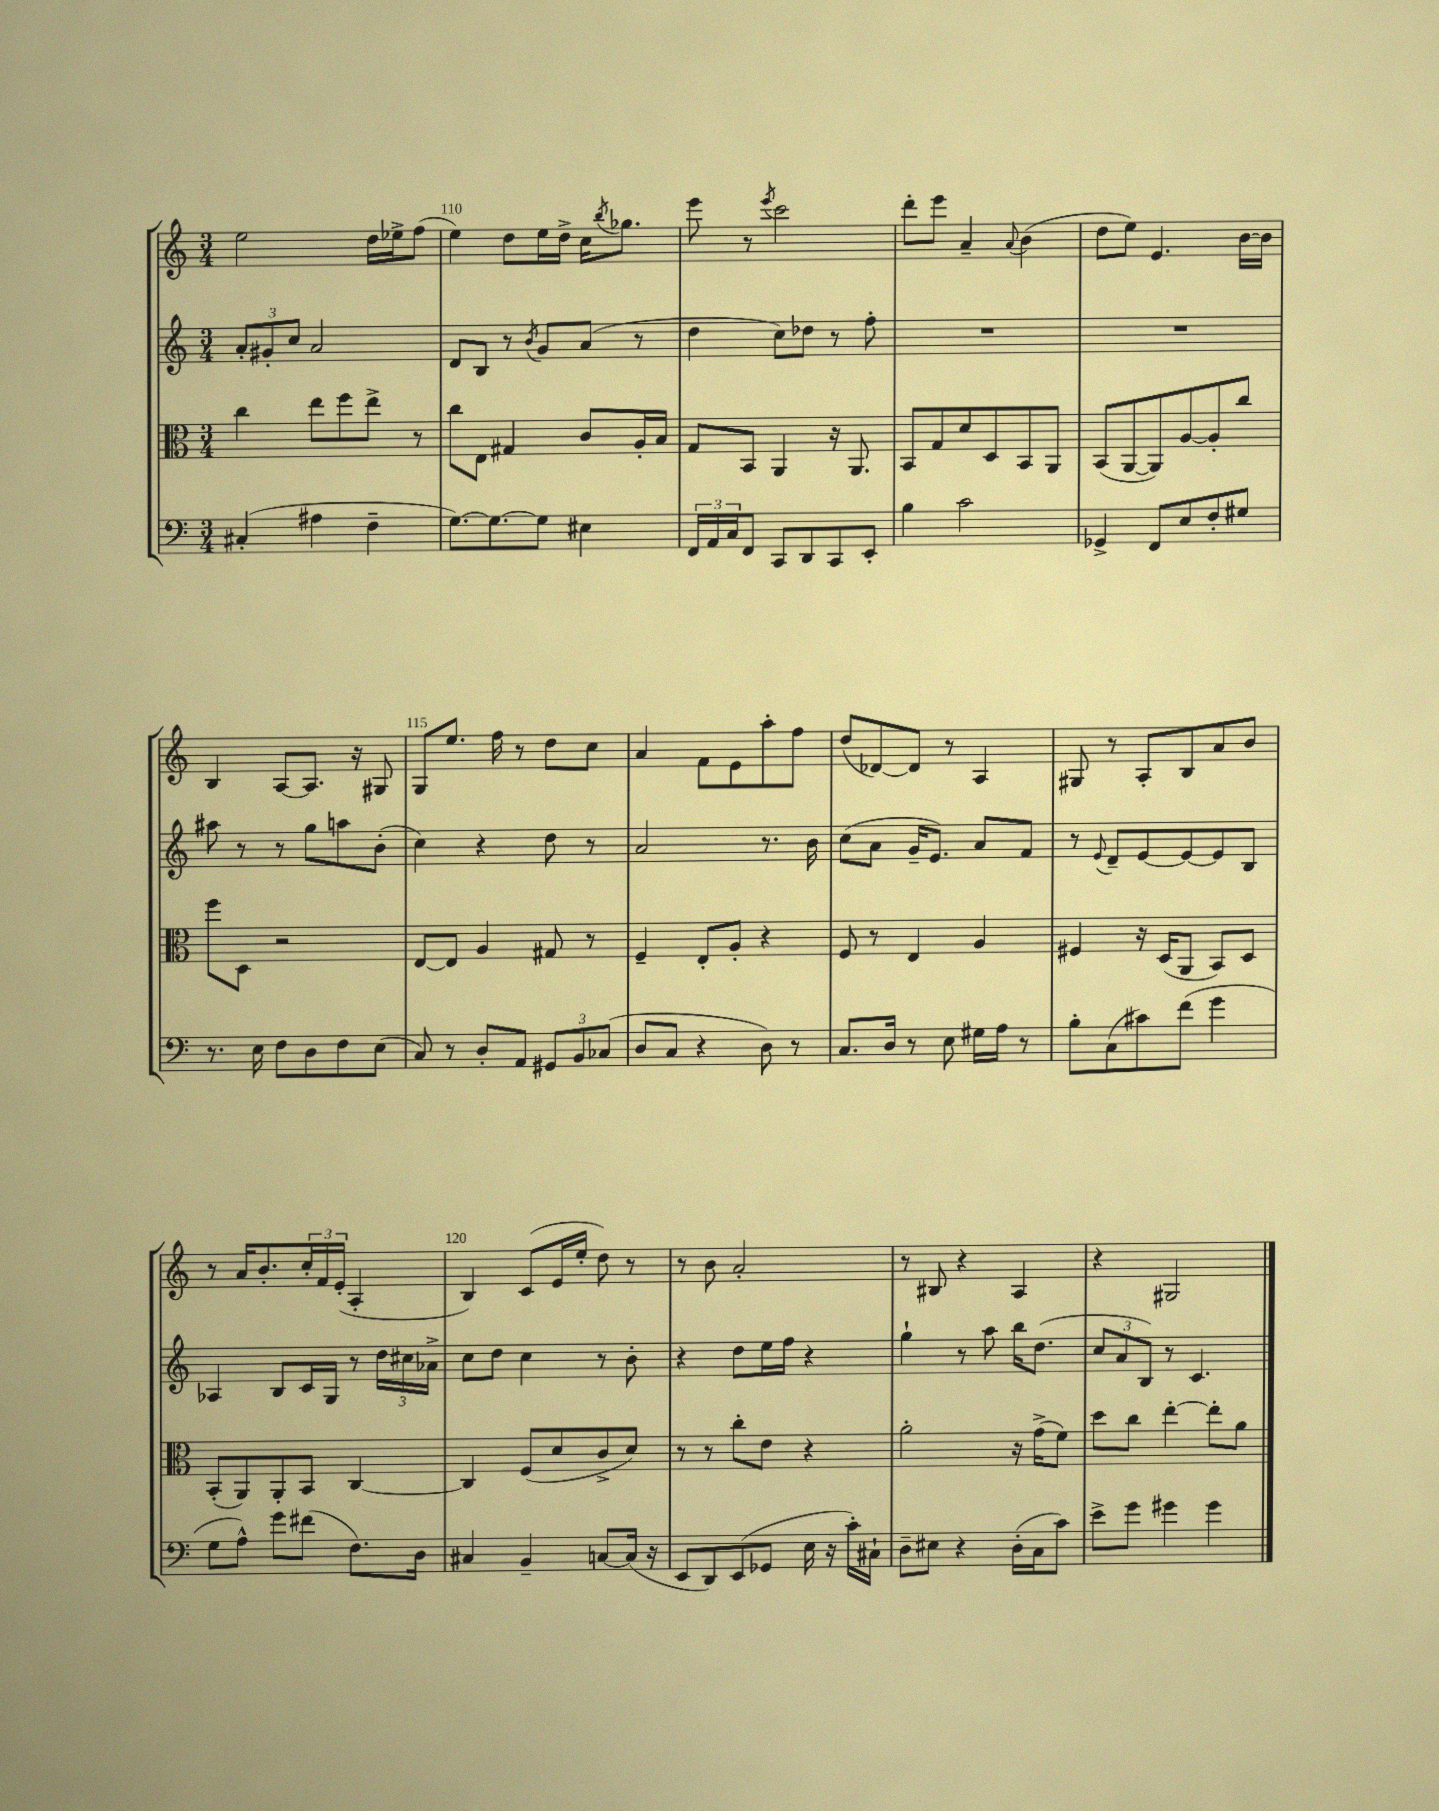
<<
\new StaffGroup <<
\new Staff = "s0" {
    \clef treble \key c \major \numericTimeSignature \time 3/4
    e''2 d''16 ees''16-> f''8( |
    e''4) d''8 e''16 d''16-> c''16 \acciaccatura { b''8 } ges''8. |
    e'''8 r8 \acciaccatura { e'''8 } c'''2 |
    d'''8-. e'''8 a'4-- \appoggiatura { a'8 } b'4( |
    d''8 e''8) e'4. b'16~ b'16 |
    b4 a8~ a8. r16 gis8 |
    g8 e''8. f''16 r8 d''8 c''8 |
    a'4 f'8 e'8 a''8-. f''8 |
    d''8( des'8~) des'8 r8 a4 |
    gis8 r8 a8-. b8 a'8 b'8 |
    r8 a'16 b'8.-. \tuplet 3/2 { c''16-. f'16 e'16-.( } a4-. |
    b4) c'8( e'16 e''16-. d''8) r8 |
    r8 b'8 a'2-. |
    r8 bis8 r4 a4 |
    r4 gis2 \bar "|." |
}
\new Staff = "s1" {
    \clef treble \key c \major \numericTimeSignature \time 3/4
    \tuplet 3/2 { a'8-. gis'8-. c''8 } a'2 |
    d'8 b8 r8 \acciaccatura { b'8 } g'8 a'8( r8 |
    d''4 c''8) des''8 r8 f''8-. |
    R2. |
    R2. |
    ais''8 r8 r8 g''8 a''8 b'8-.( |
    c''4) r4 d''8 r8 |
    a'2 r8. b'16 |
    c''8( a'8 g'16-- e'8.) a'8 f'8 |
    r8 \appoggiatura { e'8 } d'8-- e'8~ e'8~ e'8 b8 |
    aes4 b8 c'16 g16 r8 \tuplet 3/2 { d''16 cis''16 aes'16-> } |
    c''8 d''8 c''4 r8 b'8-. |
    r4 d''8 e''16 f''16 r4 |
    g''4-! r8 a''8 b''16 d''8.( |
    \tuplet 3/2 { c''8 a'8 b8) } r8 c'4. \bar "|." |
}
\new Staff = "s2" {
    \clef alto \key c \major \numericTimeSignature \time 3/4
    c''4 e''8 f''8 e''8-> r8 |
    c''8 e8 gis4 c'8 a16-. b16 |
    g8 b,8 a,4 r16 a,8. |
    b,8 g8 d'8 d8 b,8 a,8 |
    b,8( a,8~ a,8) a8~ a8-. c''8 |
    f''8 d8 r2 |
    e8~ e8 a4 gis8 r8 |
    f4-- e8-. a8-. r4 |
    f8 r8 e4 a4 |
    fis4 r16 d16( a,8 b,8) d8 |
    b,8-.( a,8) a,8-. b,8 c4~ |
    c4 f8( d'8 c'8-> d'8) |
    r8 r8 c''8-. e'8 r4 |
    a'2-. r16 g'16->( f'8) |
    d''8 c''8 e''4~-. e''8-. a'8 \bar "|." |
}
\new Staff = "s3" {
    \clef bass \key c \major \numericTimeSignature \time 3/4
    cis4-.( ais4 f4-- |
    g8.~) g8.~ g8 eis4 |
    \tuplet 3/2 { f,16 a,16 c16 } f,8 c,8 d,8 c,8 e,8-. |
    b4 c'2 |
    ges,4-> f,8 e8 f8-. gis8 |
    r8. e16 f8 d8 f8 e8( |
    c8) r8 d8-. a,8 \tuplet 3/2 { gis,8 b,8 ces8( } |
    d8 c8 r4 d8) r8 |
    c8. d16 r8 e8 gis16 a16 r8 |
    b8-. c8( cis'8) f'8( g'4 |
    g8 a8-^) g'8 fis'8( f8.) d16 |
    cis4 b,4-- c8~ c16( r16 |
    e,8 d,8) e,8( ges,8 e16 r16 c'16-.) cis16-! |
    d8-- eis8 r4 d16-.( c16 c'8) |
    e'8-> g'8 gis'4 gis'4 \bar "|." |
}
>>
>>
\layout { \context { \Score currentBarNumber = #109 \override BarNumber.break-visibility = ##(#f #t #t) barNumberVisibility = #(every-nth-bar-number-visible 5) } }
